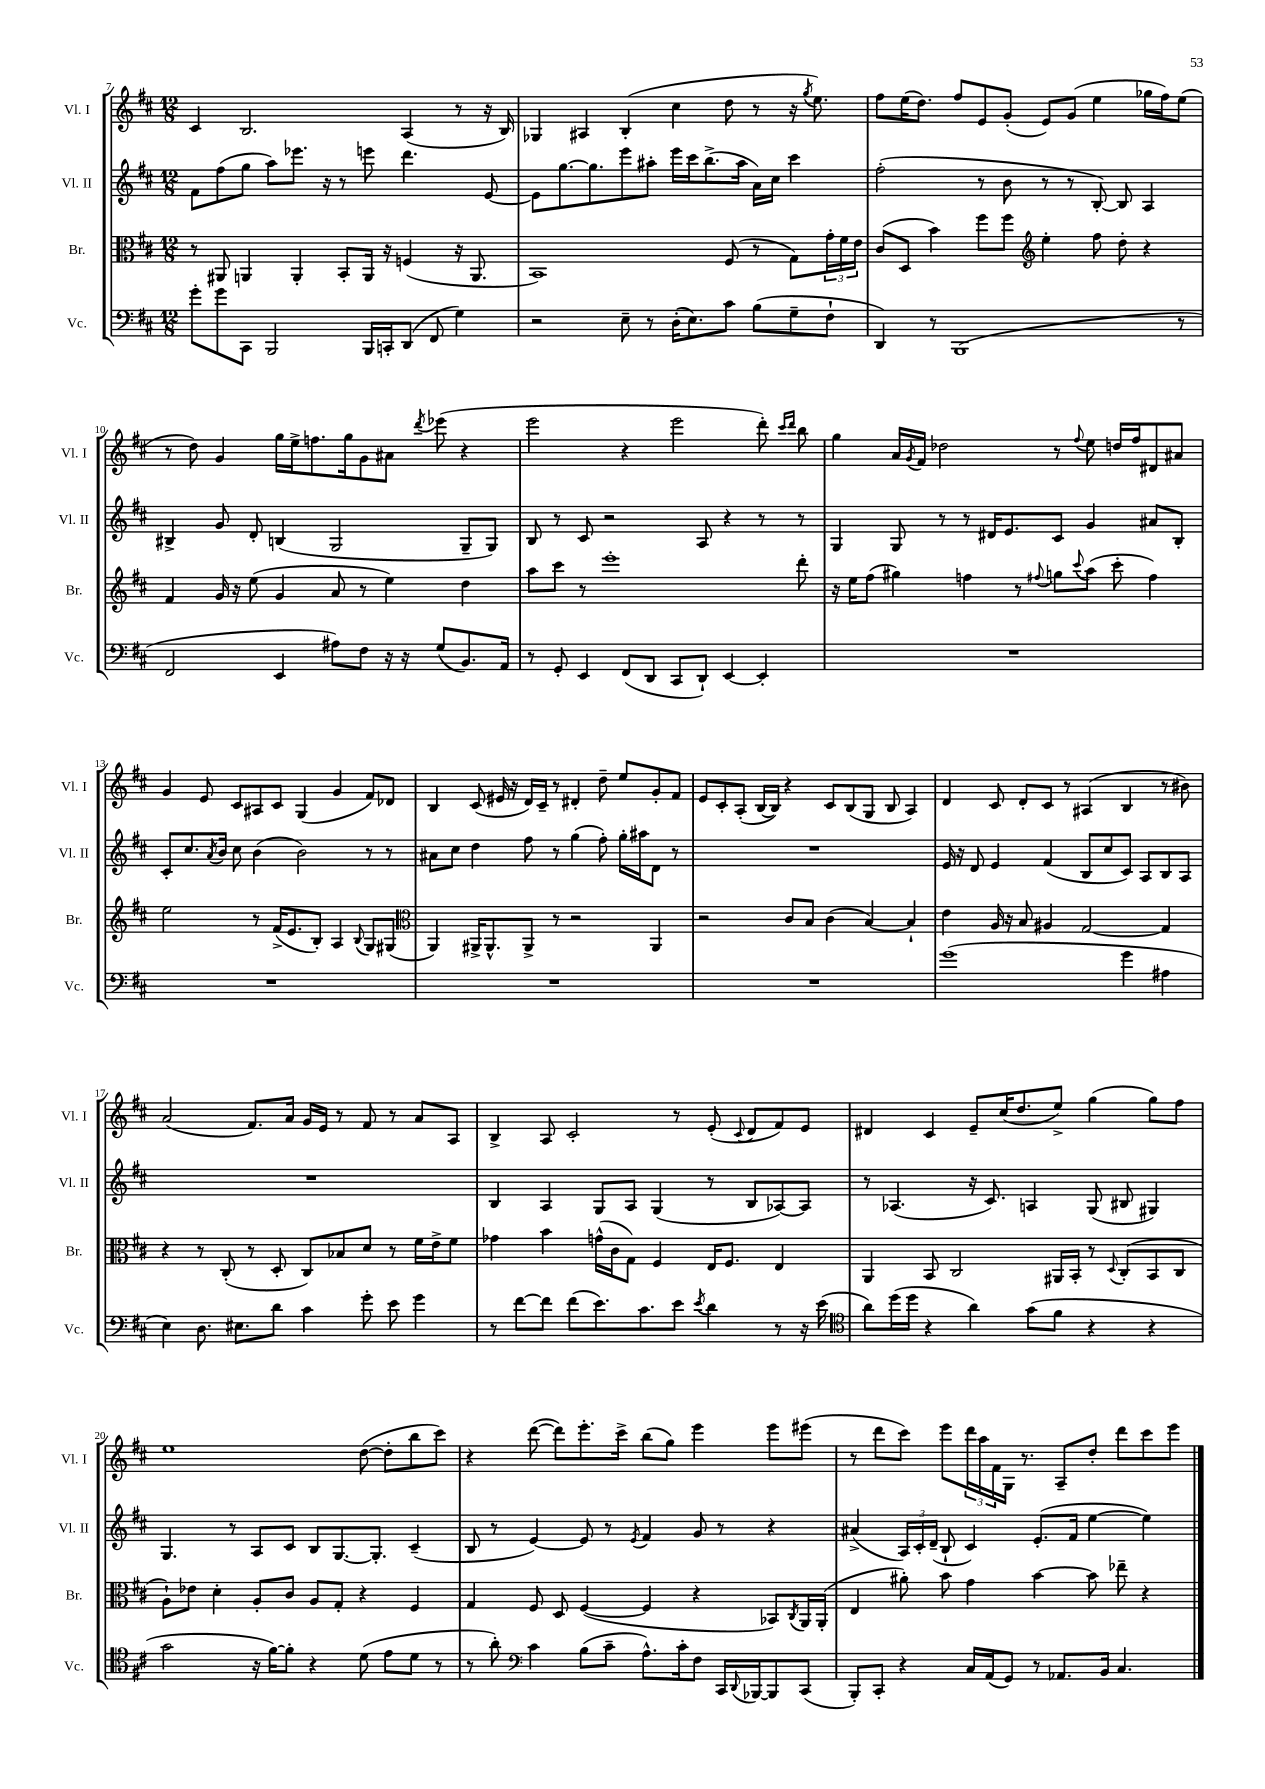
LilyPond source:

<<
\new StaffGroup <<
\new Staff = "s0" \with { instrumentName = "Vl. I" shortInstrumentName = "Vl. I" } {
    \clef treble \key d \major \numericTimeSignature \time 12/8
    cis'4 b2. a4( r8 r16 b16) |
    ges4 ais4 b4-.( cis''4 d''8 r8 r16 \acciaccatura { g''8 } e''8.) |
    fis''8 e''16( d''8.) fis''8 e'8 g'8-.( e'8) g'8( e''4 ges''16 fis''16) e''8( |
    r8 d''8) g'4 g''16 e''16-> f''8. g''16 g'8 ais'8 \acciaccatura { d'''8 } ees'''8( r4 |
    e'''2 r4 e'''2 d'''8-.) \grace { cis'''16 d'''16 } b''8 |
    g''4 a'16 \acciaccatura { g'8 } fis'16 des''2 r8 \appoggiatura { fis''8 } e''8 d''16 fis''16 dis'8 ais'8 |
    g'4 e'8 cis'8 ais8 cis'8 g4( g'4 fis'8) des'8 |
    b4 cis'8( eis'16 r16 d'16) cis'16-- r8 dis'4-. d''8-- e''8 g'8-. fis'8 |
    e'8 cis'8-. a8-.( b16~ b16) r4 cis'8 b8( g8 b8 a4) |
    d'4 cis'8 d'8-. cis'8 r8 ais4( b4 r8 bis'8) |
    a'2( fis'8.) a'16 g'16 e'16 r8 fis'8 r8 a'8 a8 |
    b4-> a8 cis'2-. r8 e'8-.( \appoggiatura { cis'8 } d'8 fis'8) e'8 |
    dis'4 cis'4 e'8-- cis''16( d''8. e''8->) g''4( g''8) fis''8 |
    e''1 d''8~( d''8-. b''8 cis'''8) |
    r4 d'''8~( d'''8) e'''8.-. cis'''16-> b''8( g''8) e'''4 e'''8 eis'''8( |
    r8 d'''8 cis'''8) e'''8 \tuplet 3/2 { d'''16 a''16 fis'16 } g16 r8. a8-- d''8-. d'''8 cis'''8 e'''8 \bar "|." |
}
\new Staff = "s1" \with { instrumentName = "Vl. II" shortInstrumentName = "Vl. II" } {
    \clef treble \key d \major \numericTimeSignature \time 12/8
    fis'8 fis''8( g''8 a''8) ees'''8. r16 r8 e'''8 d'''4. e'8~ |
    e'8 g''8.~ g''8. e'''8 ais''8-. e'''16 cis'''16 b''8.->( ais''16 a'16) cis''16 cis'''4 |
    fis''2-.( r8 b'8 r8 r8 b8~-.) b8 a4 |
    bis4-> g'8 d'8-. b4( g2 g8-- g8) |
    b8 r8 cis'8 r2 a8 r4 r8 r8 |
    g4 g8 r8 r8 dis'16 e'8. cis'8 g'4 ais'8 b8-. |
    cis'8-. cis''8. \acciaccatura { a'8 } b'16 cis''8 b'4( b'2) r8 r8 |
    ais'8 cis''8 d''4 fis''8 r8 g''4( fis''8-.) g''16-. ais''16 d'8 r8 |
    R1. |
    e'16 r16 d'8 e'4 fis'4( b8 cis''8 cis'8) a8 b8 a8 |
    R1. |
    b4 a4 g8 a8 g4( r8 b8 aes8~) aes8 |
    r8 aes4.( r16 cis'8.) a4 g8( bis8 gis4) |
    g4. r8 a8 cis'8 b8 g8.~ g8.-. cis'4--( |
    b8 r8 e'4~) e'8 r8 \acciaccatura { e'8 } fis'4 g'8 r8 r4 |
    ais'4->( \tuplet 3/2 { a16) cis'16-. d'16--( } b8-! cis'4) e'8.-.( fis'16 e''4~ e''4) \bar "|." |
}
\new Staff = "s2" \with { instrumentName = "Br." shortInstrumentName = "Br." } {
    \clef alto \key d \major \numericTimeSignature \time 12/8
    r8 ais,8 a,4 a,4-. b,8-. a,16 r16 f4( r16 a,8. |
    b,1) fis8( r8 g8) \tuplet 3/2 { g'16-. fis'16 e'16 } |
    cis'8( d8 b'4) fis''8 fis''8 \clef treble e''4-. fis''8 d''8-. r4 |
    fis'4 g'16 r16 e''8( g'4 a'8 r8 e''4) d''4 |
    a''8 cis'''8 r8 e'''1-. d'''8-. |
    r16 e''16 fis''8( gis''4) f''4 r8 \appoggiatura { fis''8 } g''8 \appoggiatura { cis'''8 } a''8( cis'''8-. fis''4) |
    e''2 r8 fis'16->( e'8. b8-.) a4 \appoggiatura { b8 } g8 gis8( |
    \clef alto a,4) ais,16-> ais,8.-^ ais,8-> r8 r2 ais,4 |
    r2 cis'8 b8 cis'4( b4~) b4-! |
    e'4 a16 r16 b8 ais4 g2~ g4 |
    r4 r8 cis8-.( r8 d8-. cis8) bes8 d'8 r8 fis'16 e'16-> fis'8 |
    ges'4 b'4 g'16-^( cis'16 g8) fis4 e16 fis8. e4 |
    a,4 b,8 cis2 ais,16 b,16-. r8 \appoggiatura { d8 } cis8-.( b,8 cis8 |
    a8-!) ees'8 d'4-. a8-. cis'8 a8 g8-. r4 fis4 |
    g4 fis8 d8 fis4~( fis4 r4 bes,8) \acciaccatura { cis8 } a,16 a,16-.( |
    e4 ais'8-.) b'8 g'4 b'4~ b'8 ees''8-- r4 \bar "|." |
}
\new Staff = "s3" \with { instrumentName = "Vc." shortInstrumentName = "Vc." } {
    \clef bass \key d \major \numericTimeSignature \time 12/8
    g'8-. g'8 cis,8 b,,2 b,,16 c,16-. d,8( fis,8 g4) |
    r2 e8-- r8 d16-.( e8.) cis'8 b8( g8-- fis8-! |
    d,4) r8 b,,1( r8 |
    fis,2 e,4 ais8) fis8 r16 r16 g8( b,8.) a,16 |
    r8 g,8-. e,4 fis,8( d,8 cis,8 d,8-!) e,4~ e,4-. |
    R1. |
    R1. |
    R1. |
    R1. |
    g'1( g'4 ais4 |
    e4) d8. eis8. d'8 cis'4 g'8-. e'8 g'4 |
    r8 fis'8~ fis'8 fis'8( e'8.) cis'8. e'8 \acciaccatura { e'8 } d'4 r8 r16 e'16( |
    \clef tenor a'8) d''16( d''16 r4 a'4) g'8( fis'8 r4 r4 |
    g'2 r16 fis'16~) fis'8-. r4 d'8( e'8 d'8 r8 |
    r8 a'8-.) \clef bass cis'4 b8( cis'8-- a8.-^) cis'16-. fis8 cis,16 \appoggiatura { d,8 } bes,,16~ bes,,8 cis,8( |
    b,,8-.) cis,8-. r4 cis16 a,16( g,8) r8 aes,8. b,16 cis4. \bar "|." |
}
>>
>>
\layout { \context { \Score currentBarNumber = #7 } }
